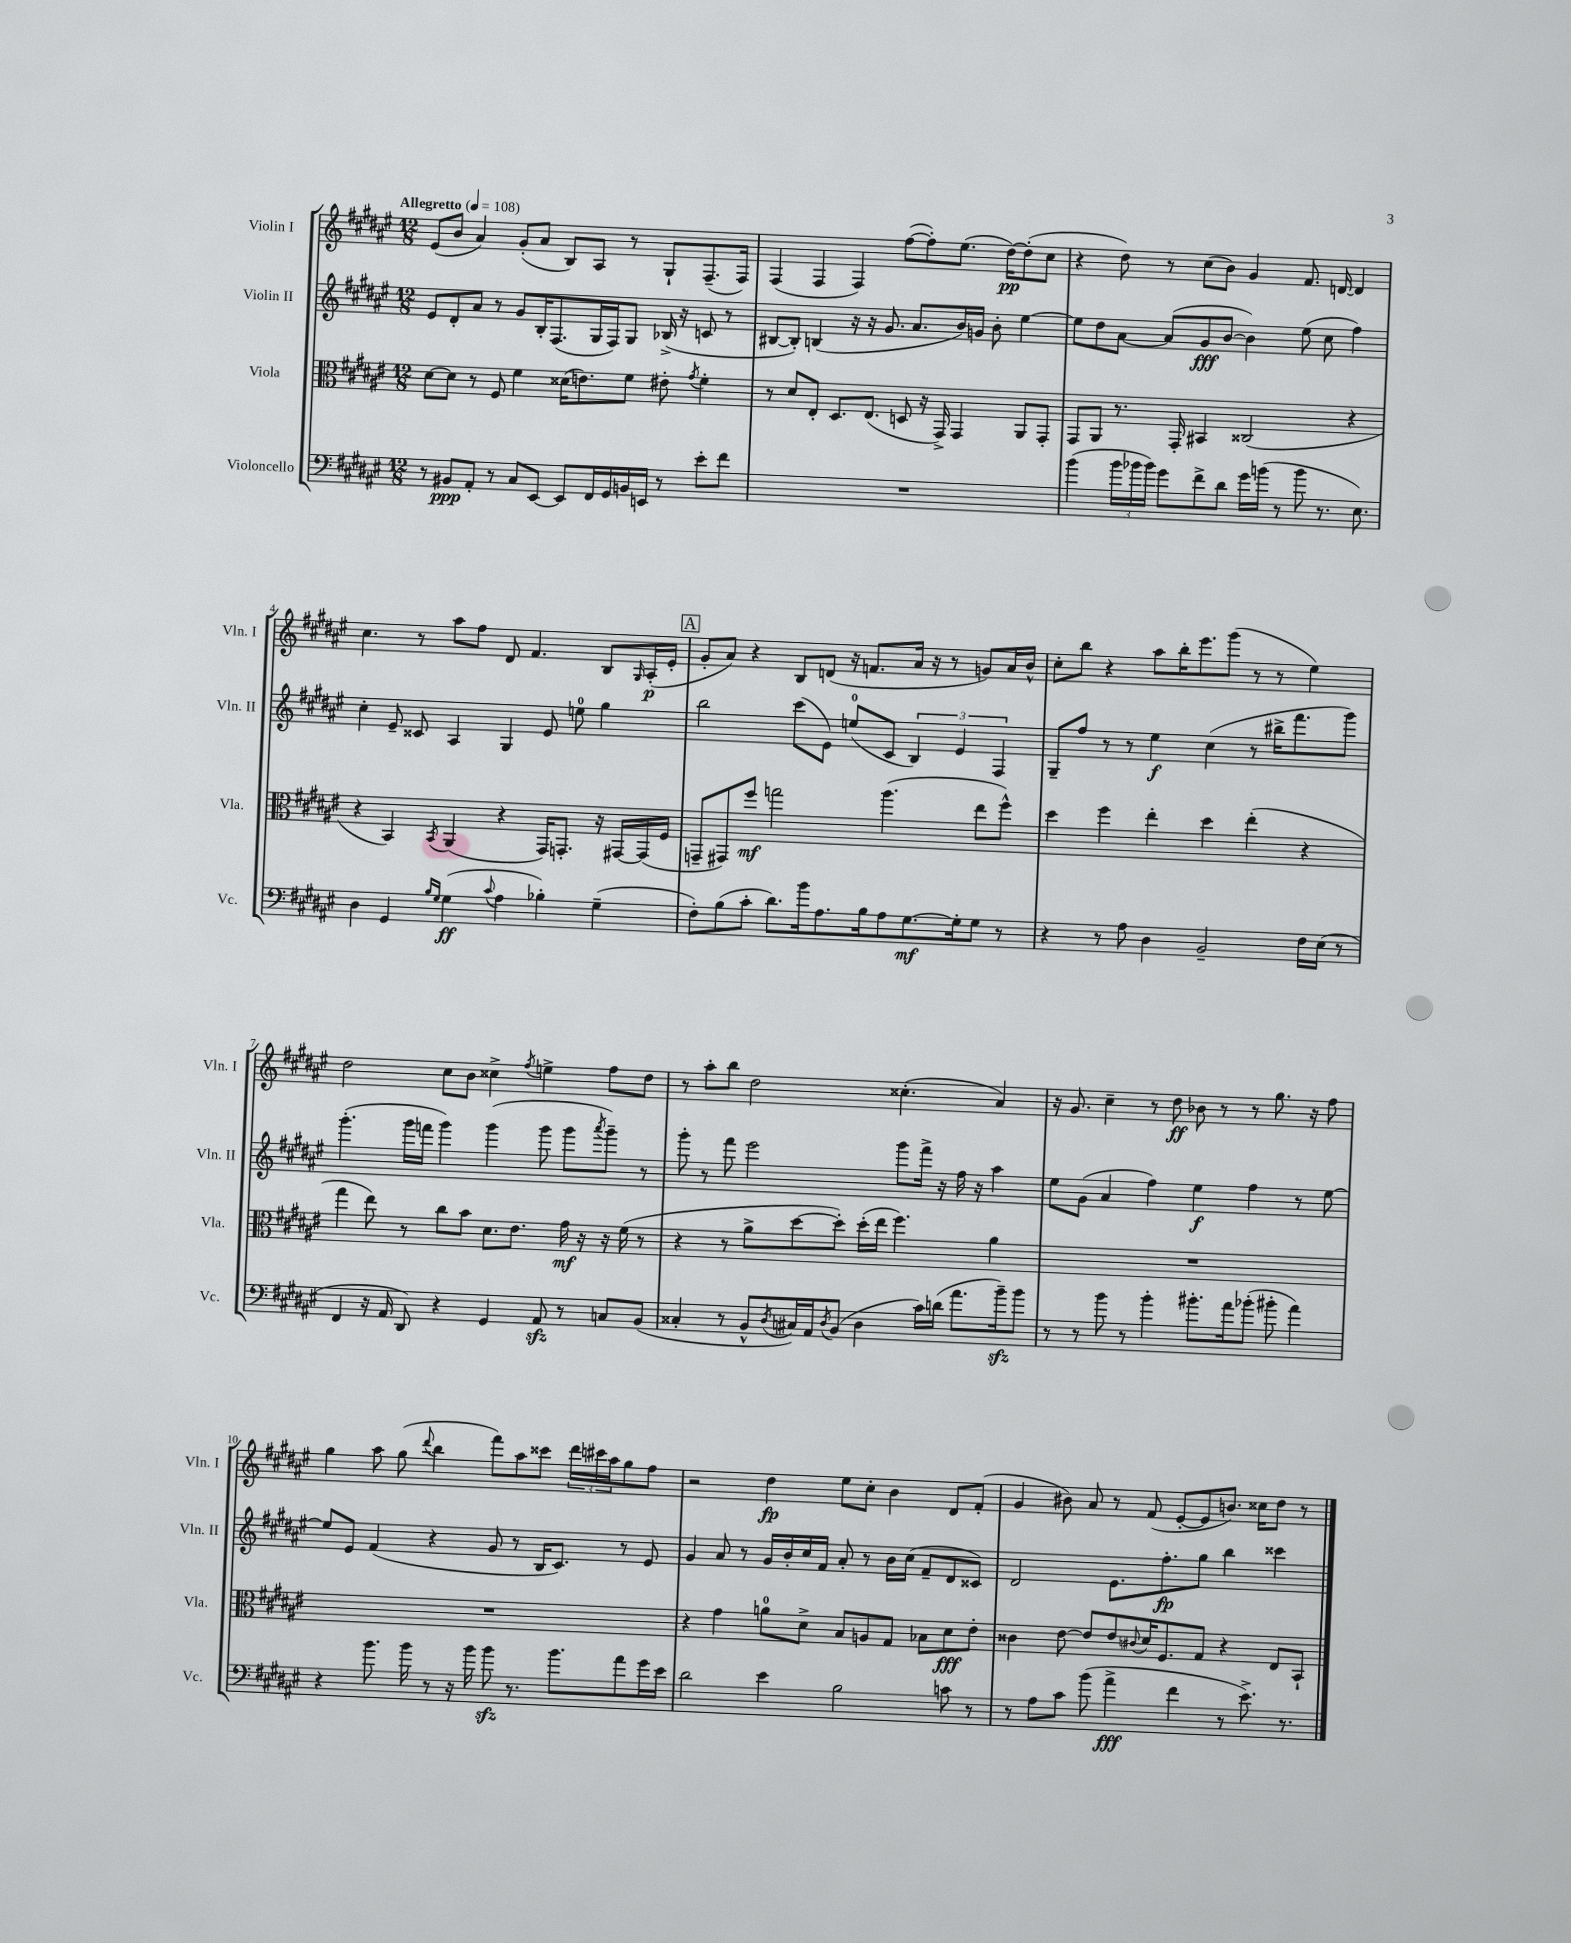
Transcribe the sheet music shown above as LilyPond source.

<<
\new StaffGroup <<
\new Staff = "s0" \with { instrumentName = "Violin I" shortInstrumentName = "Vln. I" } {
    \clef treble \key fis \major \numericTimeSignature \time 12/8 \tempo "Allegretto" 4 = 108
    eis'8( b'8 ais'4) gis'8-.( ais'8 b8) ais8 r8 gis8-! fis8.--( fis16) |
    fis4( fis4 fis4) fis''8~( fis''8-.) eis''8.( dis''16~\pp) dis''8-.( cis''8 |
    r4 dis''8) r8 cis''8( b'8) gis'4 fis'8. d'16~ d'4 |
    cis''4. r8 ais''8 fis''8 dis'8 fis'4. b8 \grace { gis16 } ais16-.\p( eis'16-. |
    \mark \markup { \box "A" } gis'8-. ais'8) r4 b8 d'8( r16 f'8. ais'16 r16 r8 g'8) ais'16 b'16-^ |
    cis''8-. b''8 r4 ais''8 b''16-. eis'''8. gis'''8( r8 r8 eis''4) |
    dis''2 cis''8 b'8 cisis''4-> \acciaccatura { fis''8 } e''4-> fis''8 dis''8 |
    r8 ais''8-. b''8 dis''2 cisis''4.-.( ais'4) |
    r16 gis'8. cis''4-- r8 dis''8\ff bes'8 r8 r8 gis''8. r16 fis''8 |
    gis''4 ais''8 gis''8( \appoggiatura { dis'''8 } b''4 fis'''8) ais''8 cisis'''8 \tuplet 3/2 { dis'''16 cis'''16 ais''16 } gis''8 fis''8 |
    r2 dis''4\fp eis''8 cis''8-. b'4 dis'8 fis'8-.( |
    gis'4 bis'8) ais'8 r8 fis'8( eis'8~-. eis'8 b'8.) cisis''16 dis''8 r8 \bar "|." |
}
\new Staff = "s1" \with { instrumentName = "Violin II" shortInstrumentName = "Vln. II" } {
    \clef treble \key fis \major \numericTimeSignature \time 12/8
    eis'8 dis'8-. ais'8 r8 gis'8 b16-. fis8.( gis16 fis16) gis8 bes16->( r16 c'8 r8 |
    bis8~ bis8-.) b4( r16 r16 gis'8. ais'8. b'16) g'16 b'8-. eis''4~ |
    eis''8 dis''8 ais'8~ ais'8( gis'8\fff b'8~ b'4) eis''8( cis''8 fis''4) |
    cis''4-. eis'8-- cisis'8 ais4 gis4 eis'8 e''8-0 gis''4 |
    \mark \markup { \box "A" } b''2 cis'''8( eis'8) e''8-0( cis'8 \tuplet 3/2 { b4) eis'4 fis4 } |
    gis8-- fis''8 r8 r8 eis''4\f cis''4( r8 bis''16-> fis'''8. gis'''8) |
    gis'''4.-.( gis'''16 f'''16 gis'''4) gis'''4( gis'''8 gis'''8 \acciaccatura { ais'''8 } gis'''8--) r8 |
    gis'''8-. r8 fis'''8 eis'''2 gis'''8 fis'''16-> r16 fis''16 r16 ais''4 |
    eis''8 gis'8( ais'4 fis''4) eis''4\f fis''4 r8 eis''8~ |
    eis''8 eis'8 fis'4( r4 gis'8 r8 b16 cis'8.) r8 eis'8 |
    gis'4 ais'8 r8 gis'16 b'16-. cis''16 fis'16 ais'8-. r8 b'16 cis''16( fis'8-- dis'8 cisis'8) |
    dis'2 eis'8. fis''8.-.\fp gis''8 b''4 cisis'''4 \bar "|." |
}
\new Staff = "s2" \with { instrumentName = "Viola" shortInstrumentName = "Vla." } {
    \clef alto \key fis \major \numericTimeSignature \time 12/8
    dis'8~ dis'8 r8 fis8 fis'4 disis'16( e'8.) fis'8 eis'8-. \acciaccatura { gis'8 } fis'4-. |
    r8 dis'8 eis8-. dis8. eis8.( d8 r16 gis,16->) gis,4 ais,8 gis,8-. |
    gis,8 ais,8 r8. gis,16-. bis,4 cisis2( r4 |
    r4 b,4) \acciaccatura { b,8 } ais,4( r4 gis,16) g,8.-. r16 gis,16~ gis,16( fis16 |
    \mark \markup { \box "A" } g,8-- gis,8) fis''8\mf g''2 ais''4.( eis''8 fis''8-^) |
    dis''4 fis''4 eis''4-. dis''4 eis''4-.( r4 |
    gis''4 eis''8) r8 cis''8 b'8 dis'8. eis'8. gis'16\mf r16 r16 fis'16( r8 |
    r4 r8 ais'8-> dis''8~ dis''8-.) dis''16-.( eis''16 fis''4.) ais'4 |
    R1. |
    R1. |
    r4 gis'4 a'8-0 dis'8-> b8 a8 gis8 bes8 dis'8\fff eis'8-. |
    cisis'4 eis'8~ eis'8 eis'8 \appoggiatura { cis'8 } dis'16 fis8. gis8 r4 eis8 b,8-! \bar "|." |
}
\new Staff = "s3" \with { instrumentName = "Violoncello" shortInstrumentName = "Vc." } {
    \clef bass \key fis \major \numericTimeSignature \time 12/8
    r8 bis,8\ppp ais,8-. r8 cis8 eis,8~ eis,8 fis,16 gis,16 b,16 e,16 r8 eis'8-. fis'8 |
    R1. |
    b'4( \tuplet 3/2 { b'16 bes'16 bes'16) } gis'8 fis'8-> dis'8 gis'16 b'16( r8 b'8 r8. eis8.) |
    dis4 gis,4 \grace { b16 gis16 } gis4\ff( \appoggiatura { cis'8 } ais4 bes4-.) gis4--( |
    \mark \markup { \box "A" } fis8-.) b8( cis'8-. dis'8.) b'16 ais8. b16 ais8 gis8.~\mf gis16-. gis8 r8 |
    r4 r8 ais8 dis4 b,2-- fis16 eis16( r8 |
    fis,4 r16 ais,16 dis,8) r4 gis,4 ais,8\sfz r8 c8 b,8( |
    cisis4-. r8 b,8-^ \acciaccatura { dis8 } cis16) ais,16 \acciaccatura { dis8 } b,8( dis4 cis'16) d'16( ais'8. b'16--\sfz) b'8 |
    r8 r8 b'8 r8 b'4-. bis'8.-. ais'16 bes'8-.( bis'8-. ais'4) |
    r4 b'8. b'16 r8 r16 b'16 b'8\sfz r8. b'8. ais'8 gis'16 eis'16 |
    dis'2 eis'4 b2 c'8 r8 |
    r8 ais8 cis'8 b'8( ais'4->\fff fis'4 r8 eis'8.->) r8. \bar "|." |
}
>>
>>
